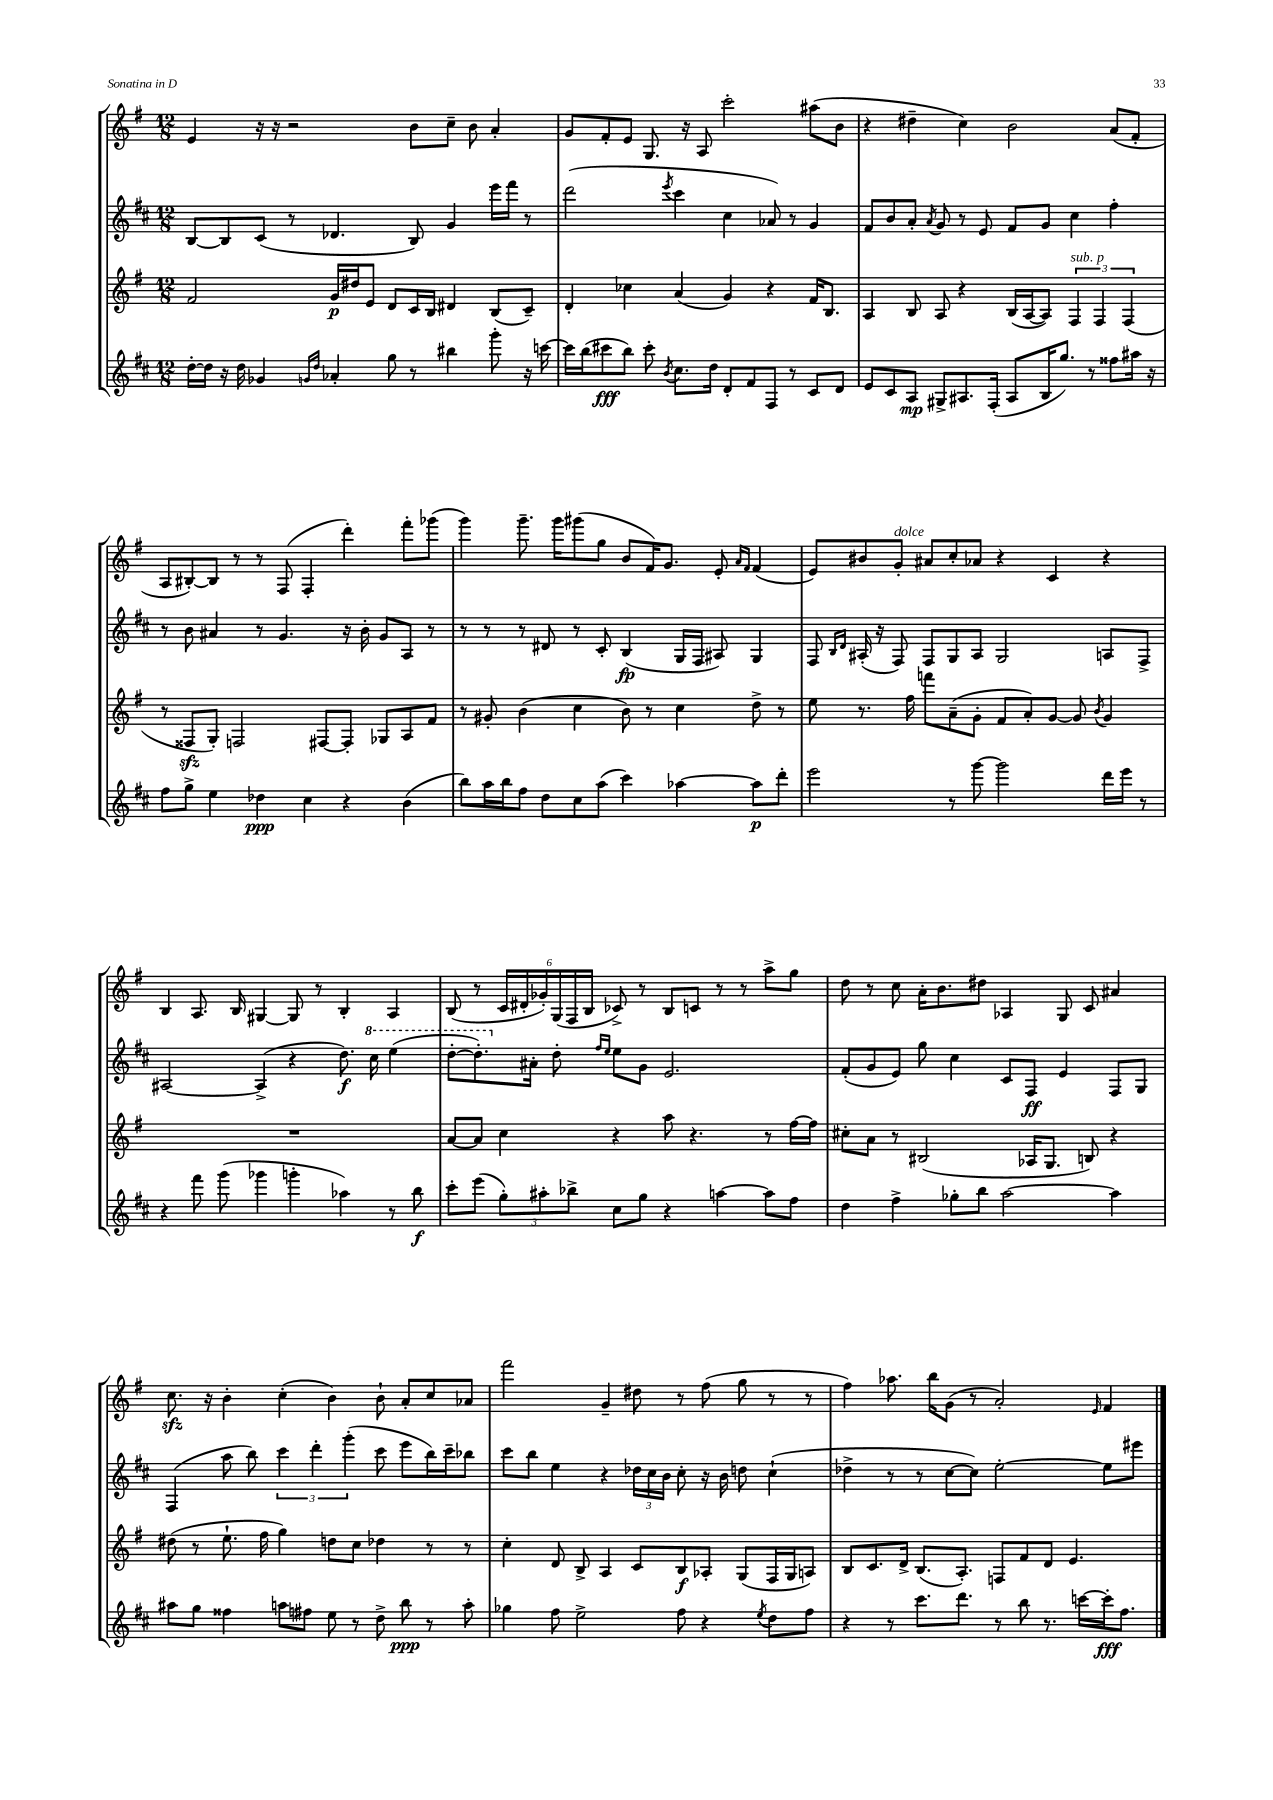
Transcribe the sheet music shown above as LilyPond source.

<<
\new StaffGroup <<
\new Staff = "s0" {
    \clef treble \key g \major \numericTimeSignature \time 12/8
    \autoBeamOff e'4 r16 r16 r2 b'8[ c''8]-- b'8 a'4-. |
    g'8[ fis'8-. e'8] g8. r16 a8 c'''2-. ais''8[( b'8] |
    r4 dis''4-- c''4) b'2 a'8[( fis'8]-. |
    a8[ bis8~-.) bis8] r8 r8 fis8( fis4-. d'''4-.) fis'''8[-. ges'''8]( |
    g'''4) g'''8.-- g'''16[ gis'''8( g''8] b'8[ fis'16) g'8.] e'8-. \grace { a'16[ fis'16] } fis'4( |
    e'8[) bis'8 g'8]-.^\markup { \italic "dolce" } ais'8[ c''8-. aes'8] r4 c'4 r4 |
    b4 a8. b16 gis4~ gis8 r8 b4-. a4 |
    b8( r8 \tuplet 6/4 { c'16[ dis'16-. ges'16-.) g16( fis16 b16] } ces'8->) r8 b8[ c'8] r8 r8 a''8[-> g''8] |
    d''8 r8 c''8 a'16[-. b'8. dis''8] aes4 g8 c'8 ais'4 |
    c''8.\sfz r16 b'4-. c''4-.( b'4) b'8-! a'8[-. c''8 aes'8] |
    fis'''2 g'4-- dis''8 r8 fis''8( g''8 r8 r8 |
    fis''4) aes''8. b''16[ g'8]( r8 a'2-.) \grace { e'16 } fis'4 \bar "|." |
}
\new Staff = "s1" {
    \clef treble \key d \major \numericTimeSignature \time 12/8
    \autoBeamOff b8[~ b8 cis'8]( r8 des'4. b8) g'4 e'''16[ fis'''16] r8 |
    d'''2( \acciaccatura { e'''8 } cis'''4 cis''4 aes'8) r8 g'4 |
    fis'8[ b'8 a'8]-. \acciaccatura { a'8 } g'8 r8 e'8 fis'8[ g'8] cis''4 fis''4-. |
    r8 b'8 ais'4 r8 g'4. r16 b'16-. g'8[ a8] r8 |
    r8 r8 r8 dis'8 r8 cis'8-. b4\fp( g16[ fis16] ais8) g4 |
    fis8 \grace { b16[ d'16] } ais16-.( r16 fis8) fis8[ g8 ais8] g2 a8[ fis8]-> |
    ais2~ ais4->( r4 d''8.\f) \ottava #1 cis'''16 e'''4( |
    d'''8[~-. d'''8.-.) \ottava #0 ais'16]-. d''8-. \grace { fis''16[ e''16] } e''8[ g'8] e'2. |
    fis'8[-.( g'8 e'8]) g''8 cis''4 cis'8[ fis8]\ff e'4 fis8[ g8] |
    fis4( a''8 b''8) \tuplet 3/2 { cis'''4 d'''4-. g'''4-.( } cis'''8 e'''8[ b''16) cis'''16-- bes''8] |
    cis'''8[ b''8] e''4 r4 \tuplet 3/2 { des''16[ cis''16 b'16] } cis''8-. r16 b'16 d''8 cis''4-!( |
    des''4-> r8 r8 cis''8[~ cis''8]) e''2~-. e''8[ eis'''8] \bar "|." |
}
\new Staff = "s2" {
    \clef treble \key g \major \numericTimeSignature \time 12/8
    \autoBeamOff fis'2 g'16[\p dis''16 e'8] d'8[ c'16 b16] dis'4 b8[( c'8]--) |
    d'4-. ces''4 a'4( g'4) r4 fis'16[ b8.] |
    a4 b8 a8 r4 b16[( a16~ a8]) \tuplet 3/2 { fis4^\markup { \italic "sub. p" } fis4 fis4( } |
    r8 fisis8[\sfz g8]-.) f2 fis8[~ fis8]-. ges8[ a8 fis'8] |
    r8 gis'8-. b'4( c''4 b'8) r8 c''4 d''8-> r8 |
    e''8 r8. fis''16 f'''8[ a'8--( g'8]-. fis'8[ a'8-.) g'8]~ g'8 \acciaccatura { b'8 } g'4 |
    R1. |
    a'8[~ a'8] c''4 r4 a''8 r4. r8 fis''16[~ fis''16] |
    cis''8[-. a'8] r8 bis2( aes16[ g8.] b8) r4 |
    dis''8( r8 e''8.-! fis''16 g''4) d''8[ c''8] des''4 r8 r8 |
    c''4-. d'8 b8-> a4 c'8[ b8\f aes8]-. g8[( fis16 g16 a8]) |
    b8[ c'8. d'16]-> b8.[( a8.]-.) f8[ fis'8 d'8] e'4. \bar "|." |
}
\new Staff = "s3" {
    \clef treble \key d \major \numericTimeSignature \time 12/8
    \autoBeamOff d''16[~-. d''16] r16 d''16 ges'4 \grace { g'16[ d''16] } aes'4-. g''8 r8 bis''4 g'''8-. r16 c'''16~ |
    c'''16[ b''16( cis'''8\fff b''8]) cis'''8-. \acciaccatura { b'8 } cis''8.[ d''16] d'8[-. fis'8 fis8] r8 cis'8[ d'8] |
    e'8[ cis'8 a8]\mp gis8[-> ais8. fis16]-.( ais8[ b16 g''8.]) r8 fisis''8[ ais''16] r16 |
    fis''8[ g''8]-> e''4 des''4\ppp cis''4 r4 b'4( |
    b''8[) a''16 b''16 fis''8] d''8[ cis''8 a''8]( cis'''4) aes''4~ aes''8[\p d'''8]-. |
    e'''2 r8 g'''8~ g'''2 d'''16[ e'''16] r8 |
    r4 fis'''8 g'''8( ges'''4 g'''4-. aes''4) r8 b''8\f |
    cis'''8[-. e'''8]( \tuplet 3/2 { g''8[-.) ais''8-. bes''8]-> } cis''8[ g''8] r4 a''4~ a''8[ fis''8] |
    d''4 fis''4-> ges''8[-. b''8] a''2~ a''4 |
    ais''8[ g''8] fisis''4 a''8[ fis''8] e''8 r8 d''8-> b''8\ppp r8 a''8-. |
    ges''4 fis''8 e''2-> fis''8 r4 \acciaccatura { e''8 } d''8[ fis''8] |
    r4 r8 cis'''8.[ d'''8.] r8 b''8 r8. c'''16[~ c'''16-.\fff fis''8.] \bar "|." |
}
>>
>>
\layout { \context { \Score \remove "Bar_number_engraver" } }
